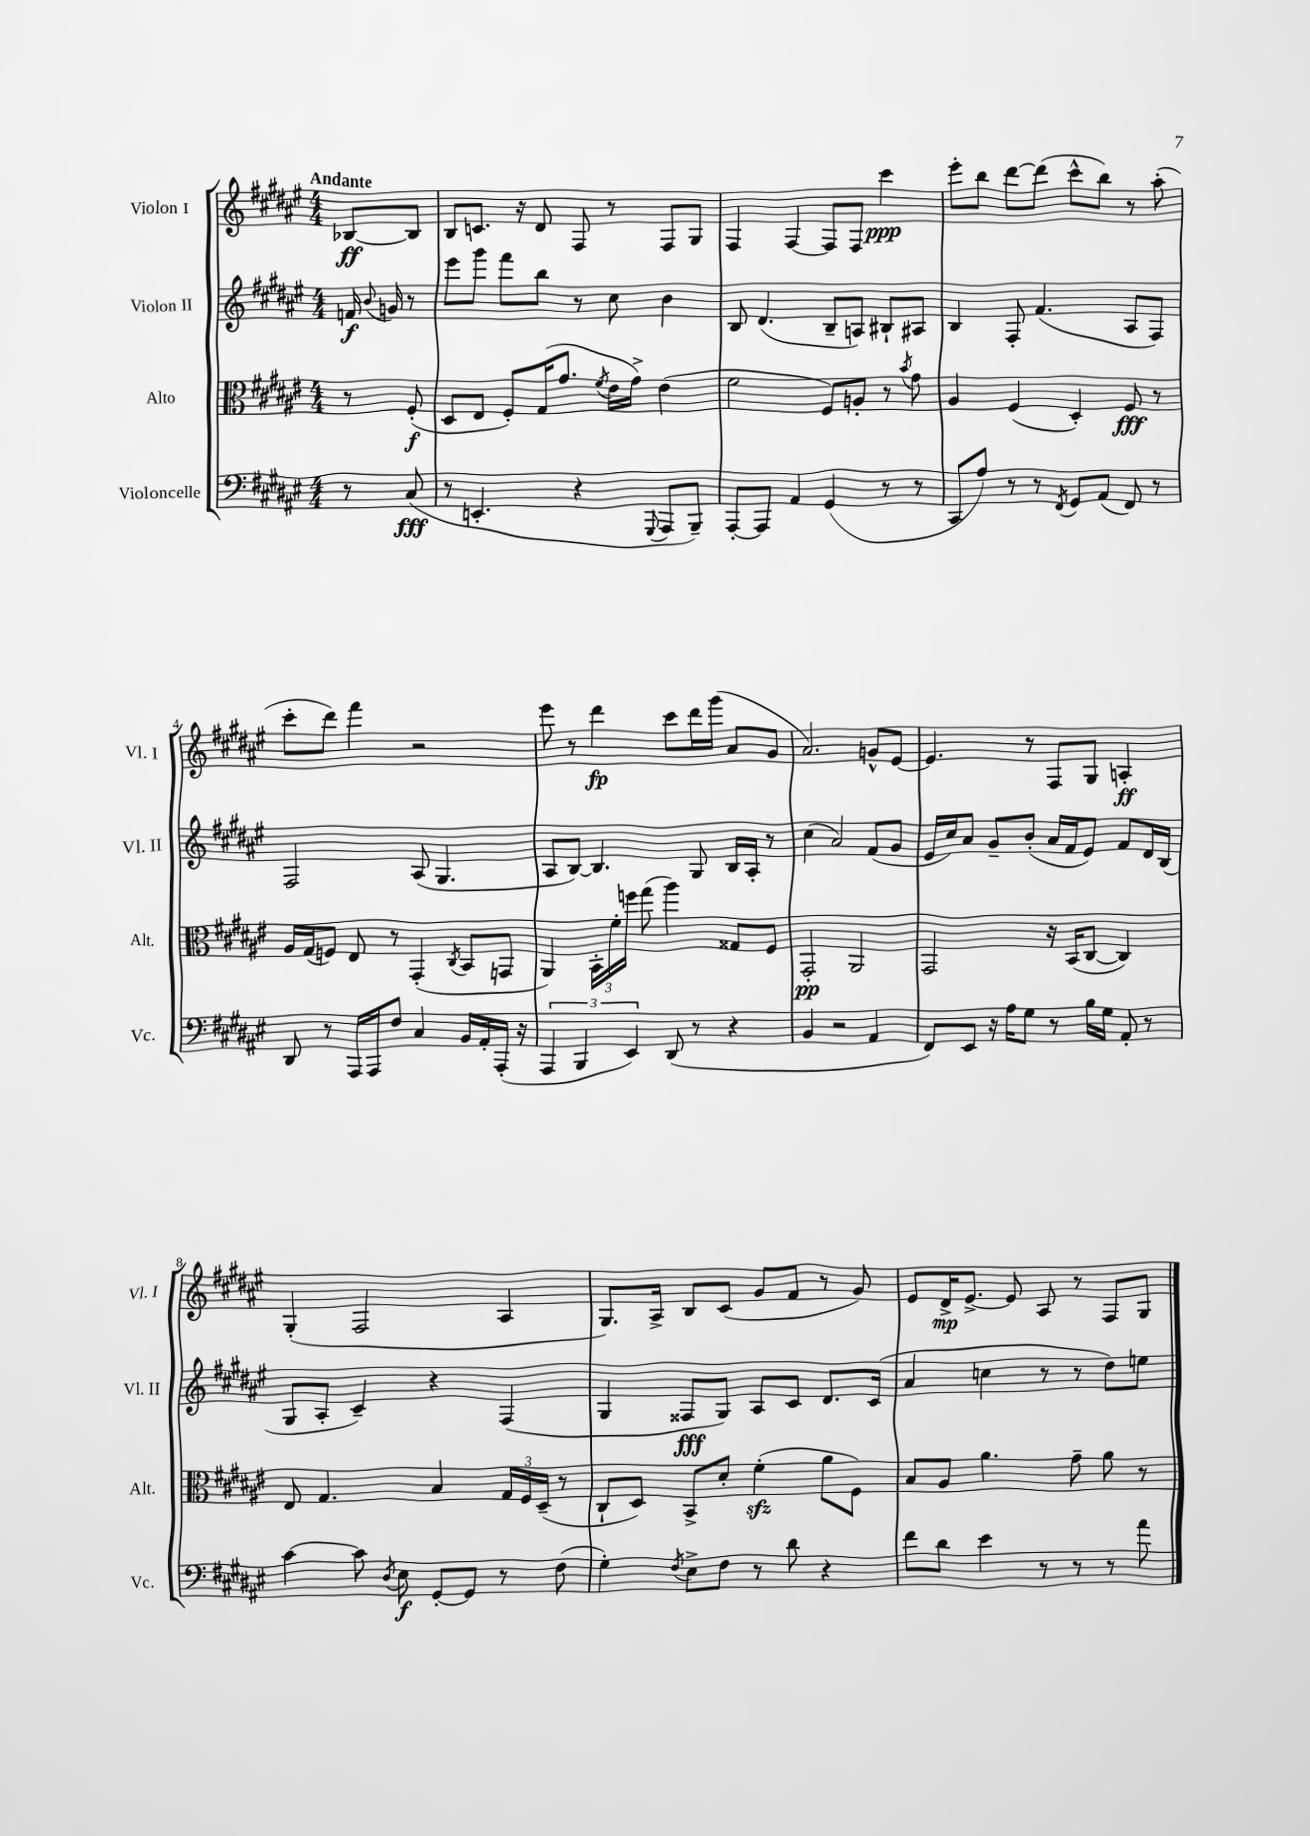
<<
\new StaffGroup <<
\new Staff = "s0" \with { instrumentName = "Violon I" shortInstrumentName = "Vl. I" } {
    \clef treble \key fis \major \numericTimeSignature \time 4/4 \partial 4 \tempo "Andante"
    \autoBeamOff bes8[~\ff bes8] |
    b8[ c'8.] r16 dis'8 fis8 r8 fis8[ gis8] |
    fis4 fis4~ fis8[ fis8] cis'''4\ppp |
    eis'''8[-. b''8] dis'''8[~ dis'''8]( cis'''8[-^ b''8]) r8 ais''8-.( |
    cis'''8[-. dis'''8]) fis'''4 r2 |
    eis'''8 r8 dis'''4\fp cis'''8[ dis'''16 gis'''16]( ais'8[ gis'8] |
    ais'2.) g'8[-^ eis'8]~ |
    eis'4. r8 fis8[ gis8] a4-.\ff |
    gis4-.( fis2 ais4 |
    gis8.[) ais16]-> b8[ cis'8]( gis'8[ fis'8] r8 gis'8) |
    eis'8[ dis'16->\mp eis'8.]~-> eis'8 ais8 r8 fis8[ gis8] \bar "|." |
}
\new Staff = "s1" \with { instrumentName = "Violon II" shortInstrumentName = "Vl. II" } {
    \clef treble \key fis \major \numericTimeSignature \time 4/4 \partial 4
    \autoBeamOff f'16\f \appoggiatura { b'8 } g'16 r8 |
    eis'''8[ gis'''8] fis'''8[ b''8] r8 cis''8 b'4 |
    b8 dis'4.( b8[-- a8]) bis8[-! ais8] |
    b4 fis8-. fis'4.( ais8[ fis8]) |
    fis2 ais8( gis4. |
    ais8[ b8]~) b4. gis8 b16[ ais16]-. r8 |
    cis''4( ais'2) fis'8[( gis'8] |
    eis'16[ cis''16) ais'8] gis'8[-- b'8]-.( ais'16[ fis'16 eis'8]) fis'8[ dis'16 b16]( |
    gis8[ ais8]-. cis'4--) r4 fis4( |
    gis4 fisis8[\fff gis8]) ais8[ cis'8] dis'8.[ cis'16]( |
    ais'4 c''4 r8 r8 dis''8[) e''8] \bar "|." |
}
\new Staff = "s2" \with { instrumentName = "Alto" shortInstrumentName = "Alt." } {
    \clef alto \key fis \major \numericTimeSignature \time 4/4 \partial 4
    \autoBeamOff r8 fis8-.\f( |
    dis8[ eis8] fis8[-.) gis16( gis'8.] \acciaccatura { fis'8 } eis'16[ gis'16]->) eis'4( |
    fis'2 fis8[) a8]-. r8 \acciaccatura { b'8 } gis'8 |
    ais4 fis4( dis4-.) fis8\fff r8 |
    ais16[ gis16( f8]) eis8 r8 gis,4-.( \acciaccatura { cis8 } b,8[ g,8] |
    ais,4) \tuplet 3/2 { b,16[-. fis'16-. f''16] } gis''8( ais''4) gisis8[ fis8] |
    gis,2-.\pp ais,2 |
    gis,2 r16 b,16[( cis8]~ cis4) |
    eis8 gis4. b4 \tuplet 3/2 { gis16[ fis16 dis16]--( } r8 |
    cis8[-! dis8]) b,8[-> dis'8]-. fis'4-.\sfz( ais'8[ fis8]) |
    b8[ ais8] ais'4. gis'8-- ais'8 r8 \bar "|." |
}
\new Staff = "s3" \with { instrumentName = "Violoncelle" shortInstrumentName = "Vc." } {
    \clef bass \key fis \major \numericTimeSignature \time 4/4 \partial 4
    \autoBeamOff r8 cis8\fff( |
    r8 e,4.-. r4 \appoggiatura { gis,,8 } ais,,8[ b,,8]--) |
    ais,,8[~-. ais,,8] ais,4 gis,4( r8 r8 |
    cis,8[ ais8]) r8 r8 \acciaccatura { fis,8 } gis,8[ ais,8]( fis,8) r8 |
    dis,8 r8 ais,,16[ ais,,16 fis8] cis4 b,16[ ais,16-. ais,,16]-.( r16 |
    \tuplet 3/2 { ais,,4 b,,4 eis,4) } dis,8( r8 r4 |
    b,4 r2 ais,4 |
    fis,8[) eis,8] r16 ais16[ gis8] r8 b16[ gis16] ais,8-. r8 |
    cis'4~ cis'8 \acciaccatura { dis8 } eis8\f gis,8[~-. gis,8] r8 fis8( |
    gis4-.) \acciaccatura { fis8 } eis8[-> fis8] r8 dis'8 r4 |
    fis'8[ dis'8] eis'4 r8 r8 r8 ais'8 \bar "|." |
}
>>
>>
